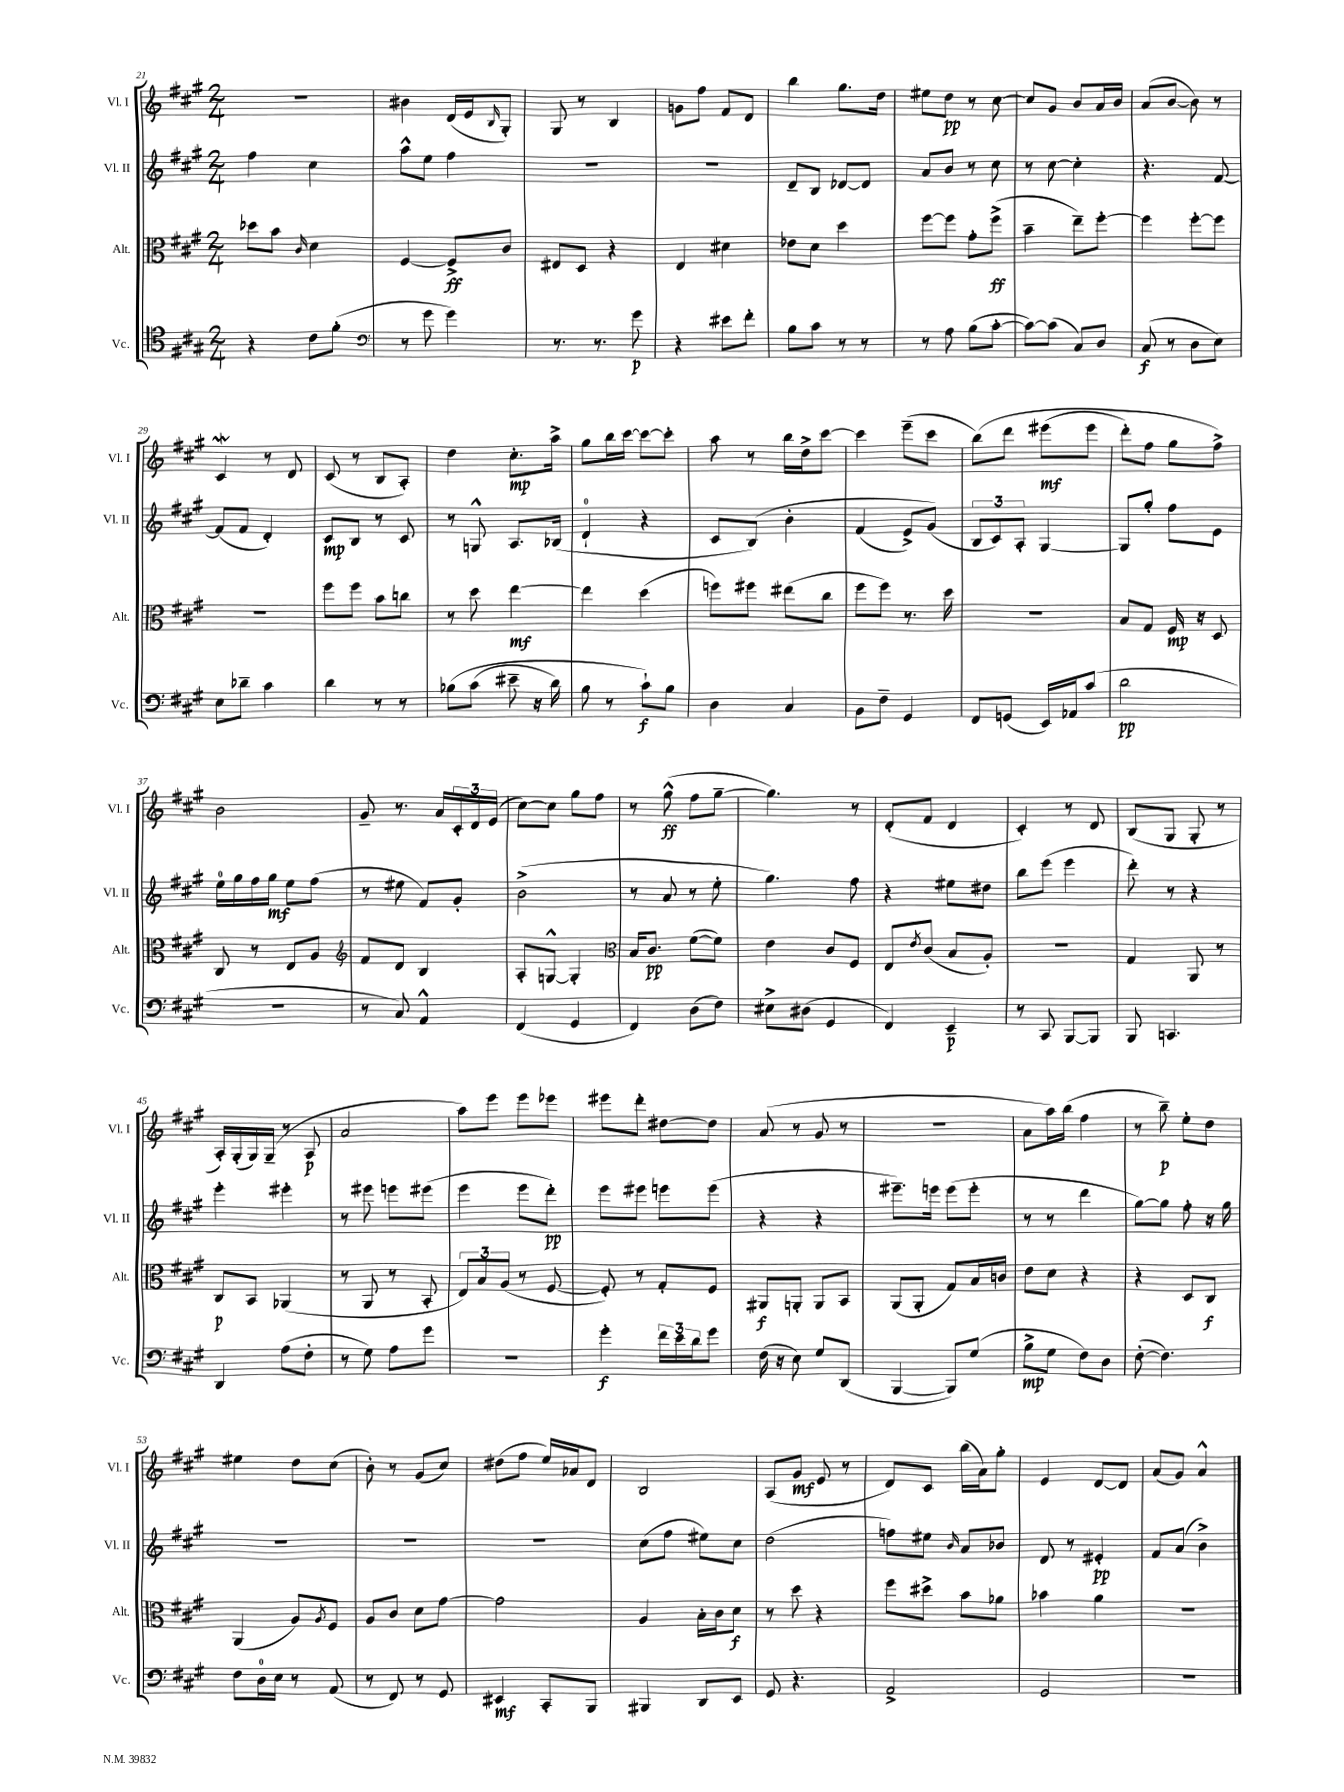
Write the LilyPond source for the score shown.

<<
\new StaffGroup <<
\new Staff = "s0" \with { instrumentName = "Vl. I" shortInstrumentName = "Vl. I" } {
    \clef treble \key a \major \numericTimeSignature \time 2/4
    R2 |
    bis'4 d'16( e'16 \grace { b16 } gis8-.) |
    gis8 r8 b4 |
    g'8 fis''8 fis'8 d'8 |
    b''4 gis''8. d''16 |
    eis''8 d''8\pp r8 cis''8~ |
    cis''8 gis'8 b'8 a'16 b'16 |
    a'8( b'8~ b'8) r8 |
    cis'4\mordent r8 d'8 |
    cis'8( r8 b8 a8-.) |
    d''4 cis''8.-.\mp a''16-> |
    gis''8 b''16 cis'''16~ cis'''8~ cis'''8-. |
    a''8 r8 b''16 d''16-> cis'''8~ |
    cis'''4 e'''8--( cis'''8 |
    b''8)\( d'''8 eis'''8\mf( eis'''8 |
    d'''8-.) fis''8 gis''8 fis''8->\) |
    b'2 |
    gis'8-- r8. a'16 \tuplet 3/2 { cis'16-. d'16 e'16( } |
    cis''8~) cis''8 gis''8 fis''8 |
    r8 gis''8-^\ff( fis''8 gis''8~-- |
    gis''4.) r8 |
    d'8-.( fis'8 d'4 |
    cis'4-.) r8 d'8 |
    b8( gis8 gis8-. r8 |
    a16-.) gis16-.( gis16) gis16--( r8 a8\p |
    a'2 |
    a''8) e'''8 e'''8 ees'''8 |
    eis'''8 d'''8-. dis''8~ dis''8 |
    a'8( r8 gis'8 r8 |
    R2 |
    a'8 a''16) b''16( fis''4 |
    r8 b''8--\p) e''8-. d''8 |
    eis''4 d''8 cis''8( |
    b'8-.) r8 gis'8( cis''8) |
    dis''8( fis''8 e''16) aes'16 d'8 |
    b2 |
    a8( gis'8\mf e'8 r8 |
    d'8) cis'8 b''16( a'16) gis''8-. |
    e'4 d'8~ d'8 |
    a'8( gis'8) a'4-^ \bar "|." |
}
\new Staff = "s1" \with { instrumentName = "Vl. II" shortInstrumentName = "Vl. II" } {
    \clef treble \key a \major \numericTimeSignature \time 2/4
    fis''4 cis''4 |
    a''8-^ e''8 fis''4 |
    R2 |
    R2 |
    d'8-- b8 des'8~ des'8 |
    a'8 b'8 r8 cis''8 |
    r8 cis''8~ cis''4-. |
    r4. fis'8~ |
    fis'8( fis'8 d'4-.) |
    cis'8\mp b8 r8 cis'8 |
    r8 g8-^ a8. bes16( |
    d'4-0-! r4 |
    cis'8 b8)\( b'4-. |
    fis'4( e'8->) gis'8(\) |
    \tuplet 3/2 { b8 cis'8) a8-. } gis4~ |
    gis8 gis''8-. fis''8 e'8 |
    e''16-0 gis''16 fis''16 gis''16\mf e''8 fis''8( |
    r8 eis''8 fis'8) gis'8-. |
    b'2->( |
    r8 a'8 r8 e''8-. |
    gis''4.) fis''8 |
    r4 eis''8 dis''8 |
    b''8 e'''8( e'''4 |
    d'''8-.) r8 r4 |
    e'''4-. eis'''4-. |
    r8 eis'''8 e'''8 eis'''8( |
    e'''4 e'''8 d'''8-.\pp) |
    e'''8 eis'''8 e'''8 e'''8( |
    r4 r4 |
    eis'''8.--) e'''16 e'''8( e'''8-. |
    r8 r8 d'''4 |
    gis''8~) gis''8 fis''8-. r16 gis''16 |
    R2 |
    R2 |
    R2 |
    cis''8( fis''8 eis''8) cis''8 |
    d''2( |
    f''8) eis''8 \grace { b'16 } a'8 bes'8 |
    d'8 r8 eis'4-.\pp |
    fis'8 a'8( b'4->) \bar "|." |
}
\new Staff = "s2" \with { instrumentName = "Alt." shortInstrumentName = "Alt." } {
    \clef alto \key a \major \numericTimeSignature \time 2/4
    des''8 b'8 \grace { cis'16 } d'4 |
    fis4~ fis8->\ff cis'8 |
    eis8 d8 r4 |
    e4 dis'4 |
    ees'8 d'8 d''4 |
    fis''8~ fis''8 gis'8-. fis''8->\ff( |
    b'4-- e''8--) fis''8~-. |
    fis''4 fis''8~-. fis''8 |
    r2 |
    fis''8 fis''8 b'8 c''8 |
    r8 d''8 e''4~\mf |
    e''4 d''4( |
    f''8) fis''8 eis''8( cis''8 |
    fis''8 fis''8) r8. d''16 |
    R2 |
    b8 gis8 fis16\mp r16 d8 |
    cis8 r8 e8 a8 |
    \clef treble fis'8 d'8 b4 |
    a8-. g8~-^ g4-. |
    \clef alto b16 cis'8.\pp fis'8~( fis'8) |
    e'4 cis'8 fis8 |
    e8 \acciaccatura { e'8 } cis'8( b8 a8-.) |
    R2 |
    gis4 a,8 r8 |
    cis8\p b,8 aes,4( |
    r8 a,8 r8 b,8-. |
    \tuplet 3/2 { e8) b8 a8( } r8 fis8~ |
    fis8-.) r8 gis8-. fis8 |
    ais,8\f a,8-. a,8 b,8 |
    a,8( a,8-. gis8) b16 c'16 |
    e'8 d'8 r4 |
    r4 d8 cis8\f |
    a,4( a8) \acciaccatura { a8 } fis8 |
    a8 cis'8 d'8 gis'8~ |
    gis'2 |
    a4 b16-. cis'16 d'8\f |
    r8 d''8 r4 |
    fis''8 dis''8-> b'8 aes'8 |
    bes'4 a'4 |
    R2 \bar "|." |
}
\new Staff = "s3" \with { instrumentName = "Vc." shortInstrumentName = "Vc." } {
    \clef tenor \key a \major \numericTimeSignature \time 2/4
    r4 cis'8 fis'8-.( |
    \clef bass r8 gis'8 gis'4) |
    r8. r8. gis'8\p |
    r4 eis'8 fis'8-. |
    b8 cis'8 r8 r8 |
    r8 a8 b8( cis'8~-. |
    cis'8~) cis'8( cis8) d8 |
    cis8\f( r8 d8 e8) |
    e8 des'8-- cis'4 |
    d'4 r8 r8 |
    bes8\( cis'8( eis'8-- r16 d'16) |
    b8 r8 cis'8-!\f\) b8 |
    d4 cis4 |
    b,8 fis8-- gis,4 |
    fis,8 g,8( e,16) aes,16 cis'8( |
    d'2\pp |
    r2 |
    r8 cis8) a,4-^ |
    fis,4( gis,4 |
    fis,4) d8( fis8) |
    eis8-> dis8( gis,4 |
    fis,4) e,4--\p |
    r8 cis,8 b,,8~ b,,8 |
    b,,8 c,4. |
    d,4 a8( fis8-. |
    r8 gis8) a8 gis'8 |
    r2 |
    gis'4-.\f \tuplet 3/2 { fis'16 e'16 d'16 } gis'8 |
    fis16( r16 e8) gis8 d,8( |
    b,,4~ b,,8) gis8( |
    b8->\mp gis8 fis8) d8 |
    fis8~-.( fis4.) |
    fis8 d16-0 e16 r8 a,8( |
    r8 fis,8) r8 gis,8 |
    eis,4\mf cis,8-. b,,8 |
    bis,,4 d,8 e,8 |
    gis,8 r4. |
    a,2-> |
    gis,2 |
    R2 \bar "|." |
}
>>
>>
\layout { \context { \Score currentBarNumber = #21 } }
